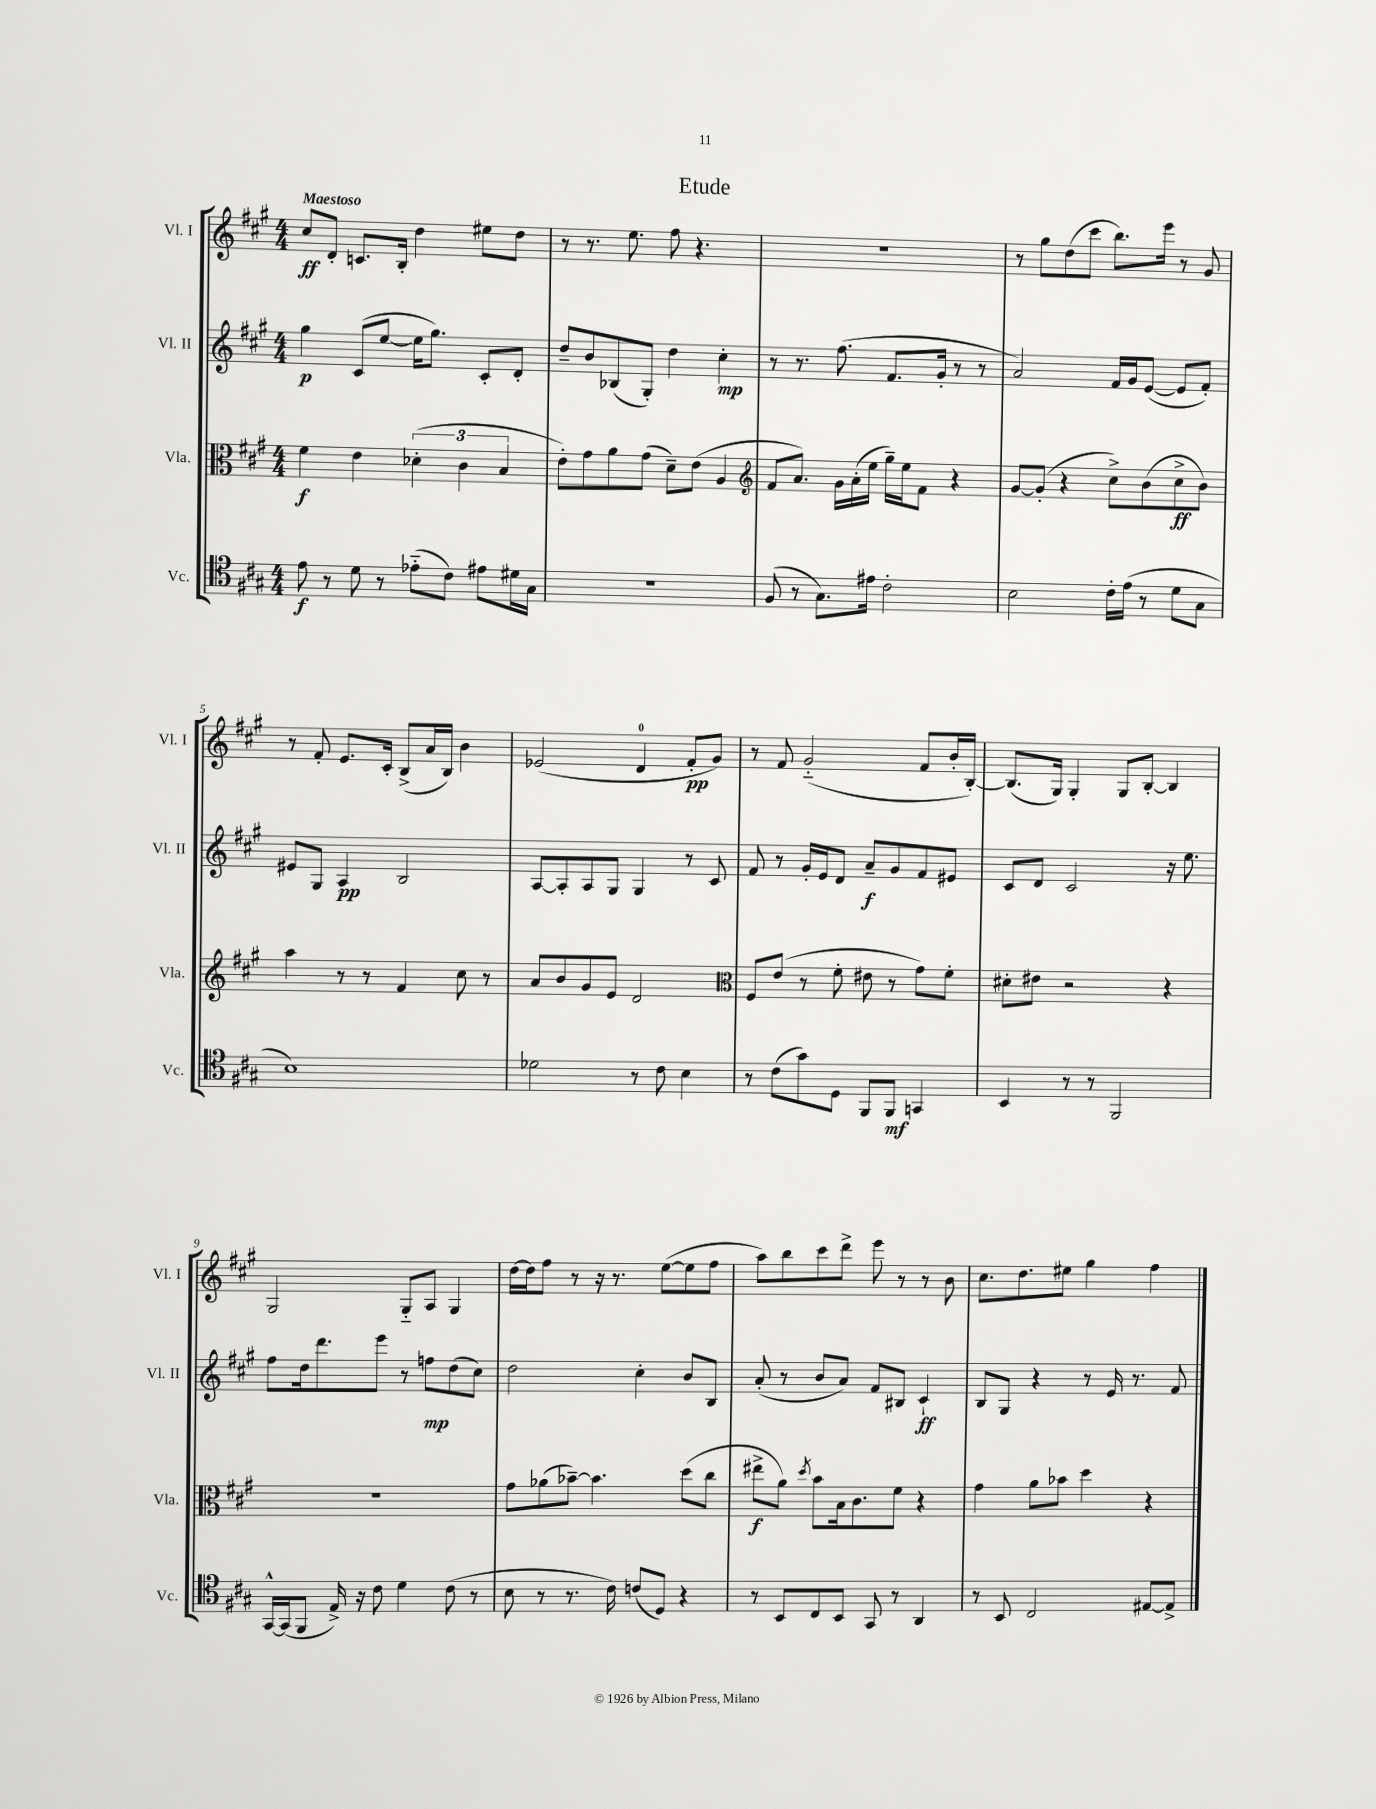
\header { title = "Etude" }
<<
\new StaffGroup <<
\new Staff = "s0" \with { instrumentName = "Vl. I" shortInstrumentName = "Vl. I" } {
    \clef treble \key a \major \numericTimeSignature \time 4/4 \tempo "Maestoso"
    cis''8\ff d'8-. c'8. b16-. d''4 eis''8 d''8 |
    r8 r8. e''8. fis''8 r4. |
    R1 |
    r8 gis''8 d''8( cis'''8 b''8.) e'''16 r8 gis'8 |
    r8 fis'8-. e'8. cis'16-. b8->( a'16 b16) b'4 |
    ees'2( d'4-0 fis'8-.\pp gis'8) |
    r8 fis'8 gis'2-_( fis'8 b'16-. b16~-.) |
    b8.( gis16) gis4-. gis8 b8~-. b4 |
    gis2 gis8-_ a8 gis4 |
    d''16~ d''16 fis''8 r8 r16 r8. e''8~( e''8 fis''8 |
    a''8) b''8 cis'''8 d'''8-> e'''8 r8 r8 b'8 |
    cis''8. d''8. eis''8 gis''4 fis''4 \bar "|." |
}
\new Staff = "s1" \with { instrumentName = "Vl. II" shortInstrumentName = "Vl. II" } {
    \clef treble \key a \major \numericTimeSignature \time 4/4
    gis''4\p cis'8( e''8~ e''16 gis''8.) cis'8-. d'8-. |
    d''8-- b'8 bes8( gis8-.) d''4 cis''4-.\mp |
    r8 r8. fis''8.( fis'8. gis'16-. r8 r8 |
    a'2) fis'16 gis'16 e'8~( e'8 fis'8-.) |
    eis'8 gis8 a4\pp b2 |
    a8~ a8-. a8 gis8 gis4 r8 cis'8 |
    fis'8 r8 gis'16-. e'16 d'8 a'8--\f gis'8 fis'8 eis'8 |
    cis'8 d'8 cis'2 r16 e''8. |
    fis''8 d''16 d'''8. e'''8 r8 f''8\mp d''8( cis''8) |
    d''2 cis''4-. b'8 b8 |
    a'8-.( r8 b'8 a'8) fis'8 bis8 cis'4-!\ff |
    b8 gis8 r4 r8 e'16 r8. fis'8 \bar "|." |
}
\new Staff = "s2" \with { instrumentName = "Vla." shortInstrumentName = "Vla." } {
    \clef alto \key a \major \numericTimeSignature \time 4/4
    fis'4\f e'4 \tuplet 3/2 { des'4-.( cis'4 b4 } |
    e'8-.) gis'8 a'8 gis'8( d'8--) e'8( a4 |
    \clef treble fis'8 a'8.) gis'16 a'16-.( e''16 gis''16--) e''16 fis'8 r4 |
    gis'8~ gis'8-.( r4 cis''8->) b'8( cis''8->\ff b'8) |
    a''4 r8 r8 fis'4 cis''8 r8 |
    a'8 b'8 gis'8 e'8 d'2 |
    \clef alto fis8 e'8( r8 fis'8-. eis'8 r8 gis'8) fis'8-. |
    dis'8-. eis'8 r2 r4 |
    R1 |
    gis'8 aes'8( bes'8~--) bes'4. d''8( cis''8 |
    eis''8->\f a'8) \acciaccatura { d''8 } b'8 b16 cis'8. fis'8 r4 |
    gis'4 a'8 bes'8 d''4 r4 \bar "|." |
}
\new Staff = "s3" \with { instrumentName = "Vc." shortInstrumentName = "Vc." } {
    \clef tenor \key a \major \numericTimeSignature \time 4/4
    e'8\f r8 d'8 r8 ees'8-_( cis'8) eis'8 dis'16 gis16 |
    r1 |
    fis8( r8 gis8.) eis'16 cis'2-. |
    b2 cis'16-. e'16( r8 d'8 gis8 |
    b1) |
    des'2 r8 cis'8 b4 |
    r8 cis'8( gis'8) d8 fis,8 fis,8\mf g,4 |
    b,4 r8 r8 fis,2 |
    gis,16~-^ gis,16( fis,8 e16->) r16 cis'8 d'4 cis'8( r8 |
    b8 r8 r8. cis'16) c'8( d8) r4 |
    r8 b,8 cis8 b,8 gis,8 r8 a,4 |
    r8 b,8 cis2 eis8~ eis8-> \bar "|." |
}
>>
>>
